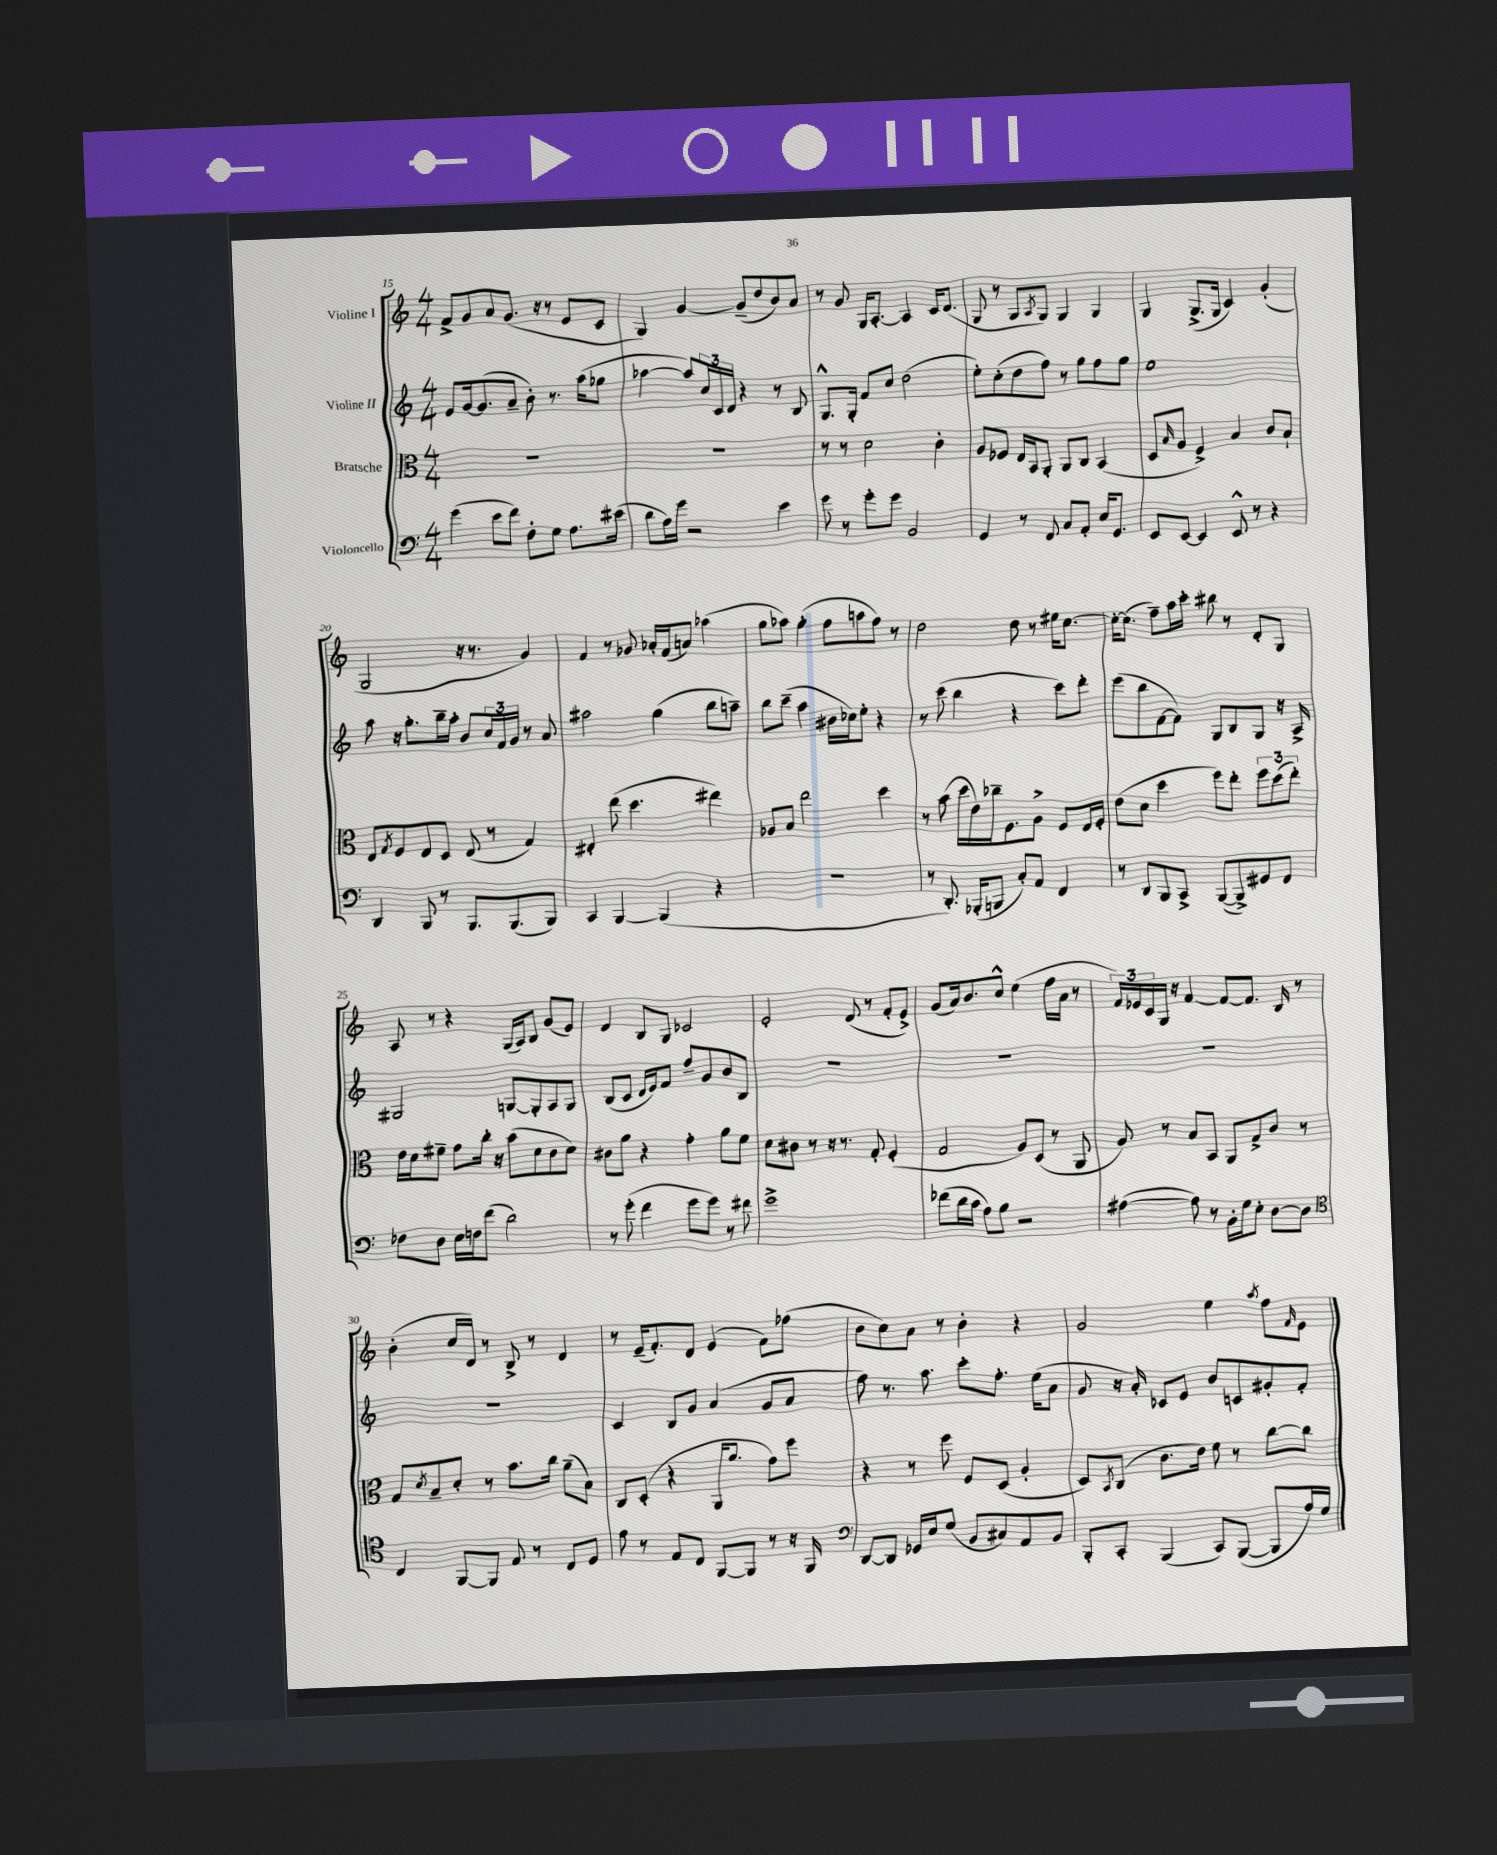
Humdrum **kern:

**kern	**kern	**kern	**kern
*part4	*part3	*part2	*part1
*staff4	*staff3	*staff2	*staff1
*I"Violoncello	*I"Bratsche	*I"Violine II	*I"Violine I
*clefF4	*clefC3	*clefG2	*clefG2
*k[]	*k[]	*k[]	*k[]
*M4/4	*M4/4	*M4/4	*M4/4
=15	=15	=15	=15
(4g\	1r	8e/L	8f^/L
.	.	[16g/k	8g/
.	.	(8.g/]	.
8e\L	.	.	8a/
8f\J)	.	8a~/J	(8.g/J
8F'\L	.	8b'\)	.
.	.	.	16r
8G\J	.	8.r	8r
8.A\L	.	.	8e/L
.	.	(16aa\KL	.
.	.	8gg-X\J	8c/J
(16e#X\Jk	.	.	.
=16	=16	=16	=16
8d\L	1r	[4aa-X\	4G/)
16A\L)	.	.	.
16g\JJ	.	.	.
2r	.	8aa-/L])	[4g/
.	.	24cc/L	.
.	.	24c/	.
.	.	24d/JJ	.
.	.	4r	(8g~/L]
.	.	.	8dd/
4e\	.	8r	8b/)
.	.	8B/	8a/J
=17	=17	=17	=17
8g\	8r	8.G^^/L	8r
8r	8r	.	8g/
.	.	16G'/Jk	.
8g'\L	2d\	8f/L	16G/KL
.	.	.	[8.A'/J
8g\J	.	8cc/J	.
2BB/	.	(2dd\	4A/]
.	4c'\	.	16c/KL
.	.	.	(8.d/J
=18	=18	=18	=18
4GG/	8A/L	8ee'\L)	8G/
.	8F-X/J	(8cc'\	8r
8r	16E/LL	8dd\	8G/L
.	16BB/J	.	.
.	.	.	8qA/
8FF/	8AA'/J	8ff\J)	8G/J)
8C/L	8AA/L	8r	4G/
8AA'/J	8C/J	8gg\L	.
16E/KL	(4BB/	8ff\	4G/
8.GG/J	.	.	.
.	.	8gg\J	.
=19	=19	=19	=19
8EE/L	8D/L	1ee	4G/
.	16qqB/	.	.
[8EE/J	8A/J	.	.
4EE/]	4F^/)	.	(8.G^/L
.	.	.	16G/Jk
8EE^^/	4B/	.	4c/)
8r	.	.	.
4r	8c/L	.	(4g'/
.	8B`/J	.	.
!!LO:LB:g=z
=20	=20	=20	=20
4DD/	8E/L	8aa\	2G/
.	8qG/	.	.
.	8F/	16r	.
.	.	8.gg'\L	.
8BBB/	8E/	.	.
8r	8D/J	16bb~\L	.
.	.	16aa'\JJ	.
8.BBB/L	(8E/	8b/L	16r
.	.	.	8.r
.	8r	24cc/L	.
.	.	24f/	.
(8.BBB/	.	.	.
.	.	24g/JJ	.
.	4G/)	8r	4g/)
8BBB/J)	.	8a/	.
=21	=21	=21	=21
4CC/	4E#X'/	2aa#X\	4f/
[4BBB/	(8ee\	.	8r
.	4.dd\	.	8g-X/
(4BBB/]	.	(4gg\	16a-X'/LL
.	.	.	(16f/J
.	.	.	8an/J)
4r	4ee#X\)	8bb\L	(4aa-X\
.	.	8aan~\J)	.
=22	=22	=22	=22
1r	8A-X/L	8bb\L	8gg\L
.	8B/J	(8ccc~\J	8aa-X\J)
.	2ee\	4aa\	(4gg'\
.	.	16b#X\LL	8ff\L
.	.	16cc-X\J)	.
.	.	8ee'\J	8aan\
.	4dd\	4r	8ff\J)
.	.	.	8r
=23	=23	=23	=23
8r	8r	8r	2dd\
8.DD'/)	(8b\	(8ccc\	.
.	16dd\LL	4bb\	.
(16BBB-X'/KL	16e\)	.	.
8BBBn/J	16cc-X~\J	.	.
.	8.F\	.	.
8C'/L)	.	4r	8dd\
8AA/J	8A^\J	.	8r
4FF/	8F/L	8ccc\L)	16ee#X\KL
.	.	.	[8.cc\J
.	16E/L	8ddd'\J	.
.	16F'/JJ	.	.
=24	=24	=24	=24
8r	(8e\L	(8eee\L	16cc'\KL_
.	.	.	(8.cc\J]
8DD/L	8d\J	8bb\	.
8BBB/	4dd\	[8f\	8ff~\L)
8CC^/J	.	8f\J])	16aa\L
.	.	.	16ccc'\JJ
([8BBB/L	8ff\L)	8G/L	8bb#X\
8BBB^/])	8ee'\J	8B/	8r
8GG#X/	12ff\L	8G/J	8d'/L
.	(12dd\	.	.
8FF/J	.	16r	8G/J
.	12ee'\J)	.	.
.	.	16A^/	.
!!LO:LB:g=z
=25	=25	=25	=25
8F-X\L	16e\LL	2G#X/	8A/
.	16d\J	.	.
8D\J	8f#X~\J	.	8r
16E\LL	8g\L	.	4r
16Fn\J	.	.	.
(8f\J	16cc'\Jk	.	.
.	16r	.	.
2d\)	(8b\L	[8Gn/L	(16G/LL
.	.	.	16A/J)
.	8d\	8G'/]	8B/J
.	8c\	8A/	(8g/L
.	8d\J)	8G/J	8e/J)
=26	=26	=26	=26
8r	8c#X\L	(8B/L	4d/
(8g'\	8a\J	8c/J	.
4f\	4r	16d/LL	8B/L
.	.	16e/J)	.
.	.	8f/J	8G/J
8g\L	4g'\	8ff~/L	2c-X/
8g\J)	.	8g/	.
8r	8a\L	8b/	.
8f#X\	8f\J	8B/J	.
=27	=27	=27	=27
1g^	8d\L	1r	2e'/
.	8c#X\J	.	.
.	8r	.	.
.	16r	.	.
.	8.r	.	.
.	.	.	(8d/
.	8G'/	.	8r
.	(4F'/	.	8f'/L
.	.	.	8e^/J)
=28	=28	=28	=28
(8f-X\L	2G/	1r	(8g/L
16d\L	.	.	16a/k)
16c\JJ	.	.	8.b/
8A\L)	.	.	.
8B\J	.	.	8cc^^/J
2r	8A/L)	.	(4ee\
.	(8D/J	.	.
.	8r	.	16ff\LL
.	.	.	16a\JJ
.	8AA/	.	8r
=29	=29	=29	=29
([4A#X\	8A/)	1r	24f/LL)
.	.	.	24e-X/
.	.	.	24c/
.	8r	.	16G/JJ
.	.	.	16r
8A#\])	8B/L	.	[4f/
8r	8BB/J	.	.
16BB'\LL	8AA/L	.	8f/L_
16G\J	.	.	.
8E'\J	8G^/	.	8.f/J]
[8D\L	8c/J	.	.
.	.	.	16B/
8D\J]	8r	.	8r
!!LO:LB:g=z
=30	=30	=30	=30
*clefC4	*	*	*
4C/	8G/L	1r	(4b'\
.	8qd/	.	.
.	8B~/	.	.
[8FF/L	8d'/J	.	16cc/LL
.	.	.	16d/JJ)
8FF/J]	8r	.	8r
8E/	8.b\L	.	8B^/
8r	.	.	8r
.	16cc\Jk	.	.
8C/L	(8a~\L	.	4d/
8D/J	8B\J)	.	.
=31	=31	=31	=31
8e\	8C/L	4c/	8r
8r	(8D'/J	.	(16e~/KL
.	.	.	8.f'/)
8E/L	4r	8B/L	.
8C/J	.	8g/J	8d/J
[8FF/L	16AA/KL	(4a/	(4e/
.	8.a/J	.	.
8FF/J]	.	.	.
8r	8g\L)	8g/L	8f\L)
16r	8ff\J	8a/J	(8ff-X\J
16FF/	.	.	.
=32	=32	=32	=32
*clefF4	*	*	*
[8DD/L	4r	8ff\)	8b\L
8DD/J]	.	8.r	8cc\)
16GG-X/LL	8r	.	8a\J
16E/J	.	8.aa\	.
(8G/J	8ff\	.	8r
8BB/L	8F/L	8ccc'\L	4b'\
8C#X/)	(8D/J	8.ff'\J	.
8AA/	4A'/	.	4r
.	.	(16ee\KL	.
8BB/J	.	8a\J	.
=33	=33	=33	=33
8BBB'/L	8D/L)	8g/	2g/
.	8qBB/	.	.
8CC'/J	(8C/J	16r	.
.	.	16a'/)	.
(4BBB/	8.c\L	8c-X/L	.
.	.	8e/J	.
.	16e\Jk)	.	.
8CC/L)	8f\	8b/L	4ee\
([8BBB/J	8r	8cn/	.
.	.	.	8qaa/
8BBB/L]	[8cc\L	8g#X'/	8ff\L
.	.	.	16qqf/
16A/L)	8cc\J]	8f'/J	8e\J
16G/JJ	.	.	.
==	==	==	==
*-	*-	*-	*-
